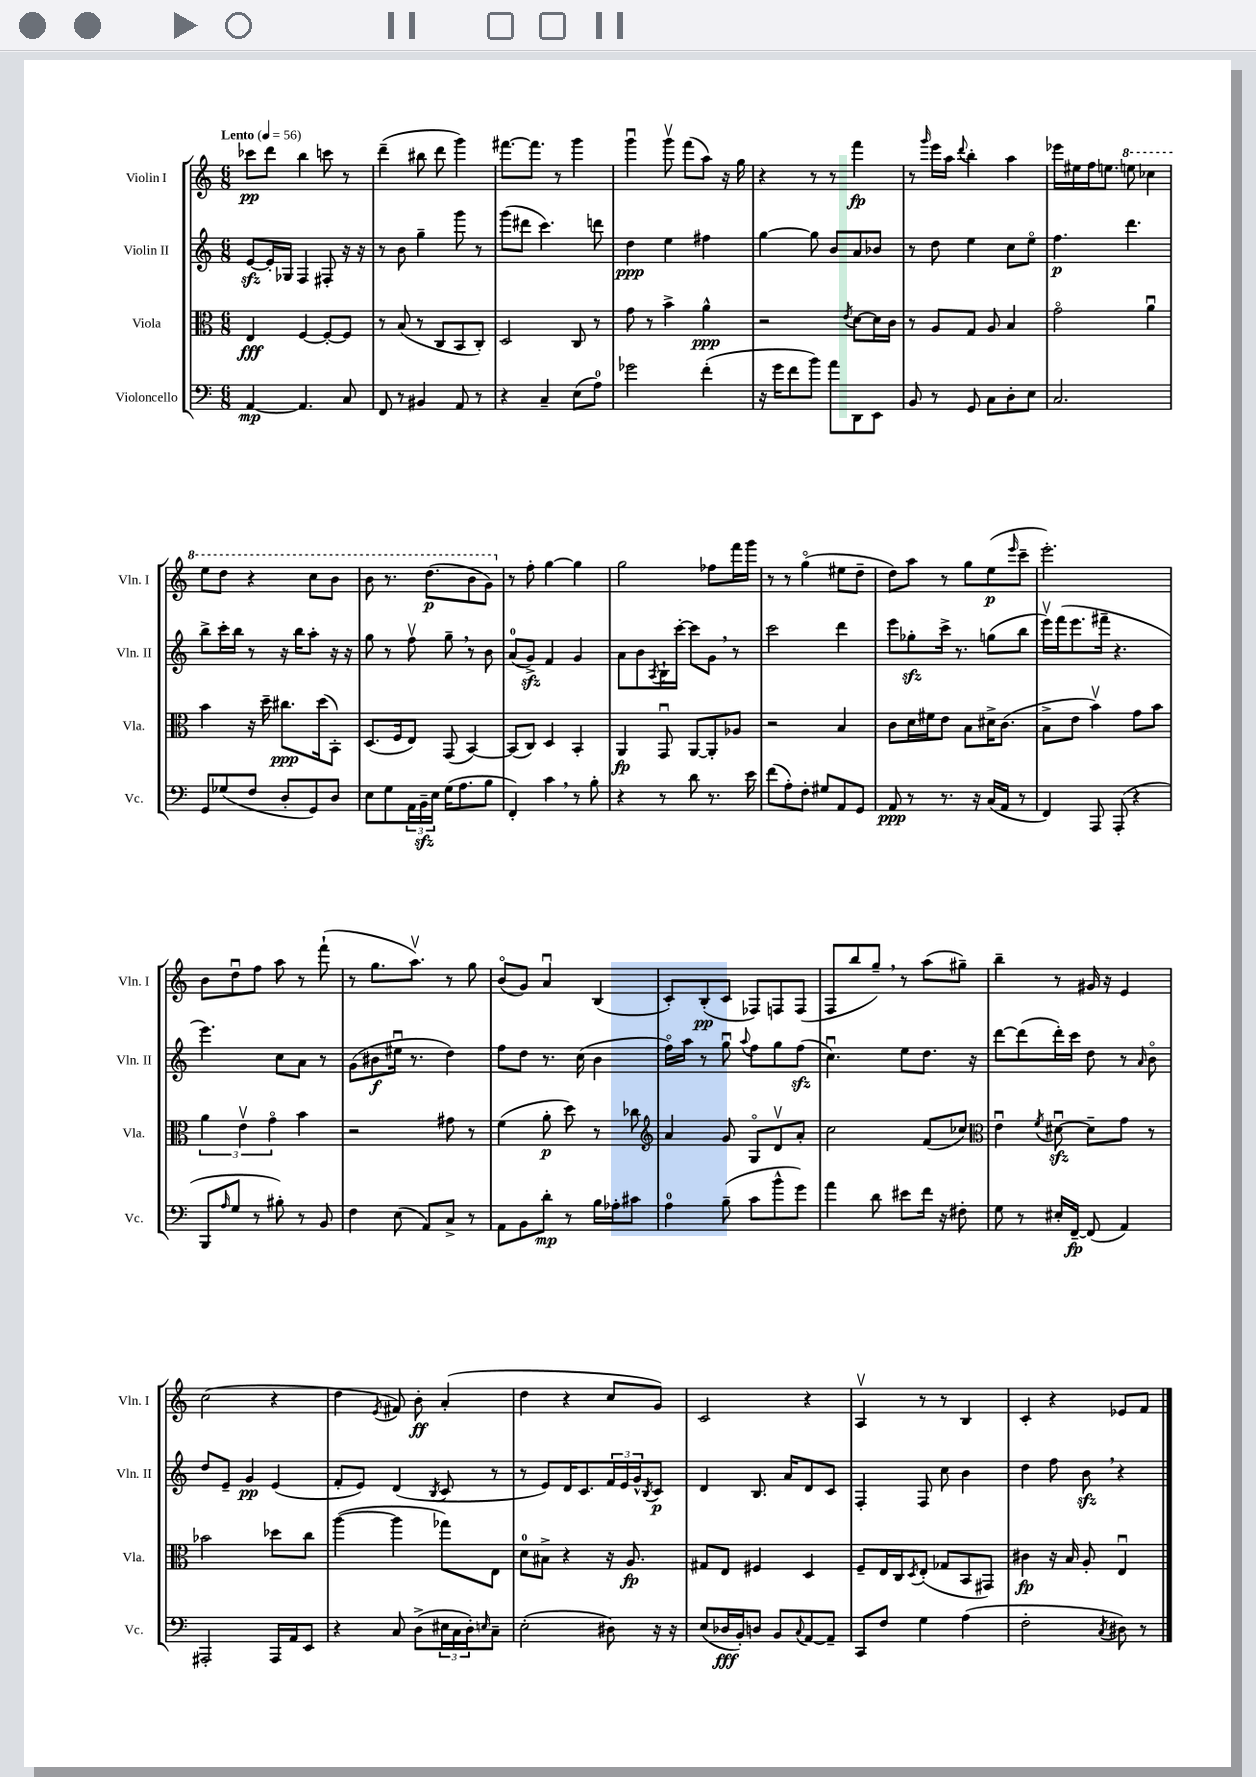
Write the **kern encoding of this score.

**kern	**dynam	**kern	**dynam	**kern	**dynam	**kern	**dynam
*part4	*part4	*part3	*part3	*part2	*part2	*part1	*part1
*staff4	*staff4	*staff3	*staff3	*staff2	*staff2	*staff1	*staff1
*I"Violoncello	*	*I"Viola	*	*I"Violin II	*	*I"Violin I	*
*I'Vc.	*	*I'Vla.	*	*I'Vln. II	*	*I'Vln. I	*
*clefF4	*	*clefC3	*	*clefG2	*	*clefG2	*
*k[]	*	*k[]	*	*k[]	*	*k[]	*
*M6/8	*	*M6/8	*	*M6/8	*	*M6/8	*
*MM56	*	*MM56	*	*MM56	*	*MM56	*
=1	=1	=1	=1	=1	=1	=1	=1
!	!	!	!	!	!	!LO:TX:a:B:t=Lento	!
[4AA/	mp	4E/	fff	[8ezz/L	.	8ccc-X\L	pp
.	.	.	.	16e'/L]	.	8ddd\J	.
.	.	.	.	16G-X/JJ	.	.	.
4.AA/]	.	[4F/	.	4F/	.	4bb\	.
.	.	8F'/L_	.	8F#X'/	.	8cccn\	.
8C/	.	8F/J]	.	16r	.	8r	.
.	.	.	.	16r	.	.	.
=2	=2	=2	=2	=2	=2	=2	=2
8FF/	.	8r	.	8r	.	(4ddd~\	.
8r	.	(8B/	.	8b\	.	.	.
4BB#X/	.	8r	.	4gg~\	.	8bb#X\	.
.	.	8C/L	.	.	.	8ddd\	.
8AA/	.	8BB/	.	8ggg\	.	4ggg\)	.
8r	.	8C'/J)	.	8r	.	.	.
=3	=3	=3	=3	=3	=3	=3	=3
4r	.	2D/	.	(8ggg\L	.	[8.fff#X\L	.
.	.	.	.	8ddd#X\J	.	.	.
.	.	.	.	.	.	8.fff#\J]	.
4C~/	.	.	.	4.ccc\)	.	.	.
.	.	.	.	.	.	8r	.
(8E\L	.	8C/	.	.	.	4ggg\	.
8A\J)	.	8r	.	8dddn\	.	.	.
=4	=4	=4	=4	=4	=4	=4	=4
2g-X\	.	8g\	.	4dd\	ppp	4gggu\	.
.	.	8r	.	.	.	.	.
.	.	4b^\	.	4ee\	.	8gggv\	.
.	.	.	.	.	.	(8fff\L	.
(4f'\	.	4a^^\	ppp	4ff#X\	.	8aa\J)	.
.	.	.	.	.	.	16r	.
.	.	.	.	.	.	16gg\	.
=5	=5	=5	=5	=5	=5	=5	=5
16r	.	2r	.	[4gg\	.	4r	.
16g\KL	.	.	.	.	.	.	.
8f\	.	.	.	.	.	.	.
8b\J)	.	.	.	8gg\]	.	8r	.
8a\L	.	.	.	8b/L	.	8r	.
.	.	8qe/	.	.	.	.	.
8DD\	.	[8d\L	.	8a/	.	4fff\	fp
8EE\J	.	16d\L]	.	8b-X/J	.	.	.
.	.	16c\JJ	.	.	.	.	.
=6	=6	=6	=6	=6	=6	=6	=6
8BB/	.	8r	.	8r	.	8r	.
.	.	.	.	.	.	16qqggg/	.
8r	.	8A/L	.	8dd\	.	16eee\LL	.
.	.	.	.	.	.	16aa\JJ	.
.	.	.	.	.	.	8qqddd/	.
8GG/	.	8G/J	.	4ee\	.	4bb'\	.
8C\L	.	8A/	.	.	.	.	.
8D'\	.	4B/	.	8cc\L	.	4aa\	.
8E\J	.	.	.	8ee\J	.	.	.
=7	=7	=7	=7	=7	=7	=7	=7
2.C/	.	2g\	.	4.ff\	p	16eee-X\LL	.
.	.	.	.	.	.	16ee#X\	.
.	.	.	.	.	.	16ff\J	.
.	.	.	.	.	.	8.een\J	.
*	*	*	*	*	*	*8va	*
.	.	.	.	4.ddd\	.	8eeen\	.
.	.	4au\	.	.	.	4ccc-X\	.
!!LO:LB:g=z
=8	=8	=8	=8	=8	=8	=8	=8
8GG/L	.	4b\	.	8bb^\L	.	8eee\L	.
(8G-X/	.	.	.	16ccc'\L	.	8ddd\J	.
.	.	.	.	16bb\JJ	.	.	.
8F/J	.	16r	.	8r	.	4r	.
.	.	16dd~\	.	.	.	.	.
8D'/L	.	8.cc#X\L	ppp	16r	.	.	.
.	.	.	.	16bb\KL	.	.	.
8GG/)	.	.	.	8aa'\J	.	8ccc\L	.
.	.	(16dd\k	.	.	.	.	.
8D/J	.	8BB'\J)	.	16r	.	8bb\J	.
.	.	.	.	16r	.	.	.
=9	=9	=9	=9	=9	=9	=9	=9
8E\L	.	(8.D/L	.	8gg\	.	8bb\	.
8G\	.	.	.	8r	.	8.r	.
.	.	16F/k	.	.	.	.	.
24AA\L	.	8E/J)	.	8ffv\	.	.	.
24BBzz~\	.	.	.	.	.	.	.
.	.	.	.	.	.	(8.ddd\L	p
24E\JJ	.	.	.	.	.	.	.
(16G\KL	.	(8GG/	.	8gg~,\	.	.	.
8.A\	.	.	.	.	.	.	.
.	.	[4BB/)	.	8r	.	8bb\	.
8B\J	.	.	.	8b\	.	8gg\J)	.
=10	=10	=10	=10	=10	=10	=10	=10
*	*	*	*	*	*	*X8va	*
4FF'/)	.	(8BB/L]	.	(8a/L	.	8r	.
.	.	8C/J)	.	8gzz^/J)	.	8ff'\	.
4c,\	.	4D/	.	4f/	.	[4gg\	.
8r	.	4BB'/	.	4g/	.	4gg\]	.
8B'\	.	.	.	.	.	.	.
=11	=11	=11	=11	=11	=11	=11	=11
4r	.	4AA/	fp	8a\L	.	2gg\	.
.	.	.	.	8b\	.	.	.
.	.	.	.	8qA/	.	.	.
8r	.	8GGu/	.	16B`\L	.	.	.
.	.	.	.	[16ccc'\JJ	.	.	.
8d\	.	[8AA/L	.	8ccc\L]	.	.	.
8.r	.	8AA'/]	.	8g,\J	.	8ff-X\L	.
.	.	8A-X/J	.	8r	.	16fff\L	.
16e\	.	.	.	.	.	16ggg\JJ	.
=12	=12	=12	=12	=12	=12	=12	=12
(8f\L	.	2r	.	2ccc\	.	8r	.
8A'\)	.	.	.	.	.	8r	.
8F'\J	.	.	.	.	.	(4gg\	.
8G#X/L	.	.	.	.	.	.	.
8AA/	.	4B/	.	4ddd\	.	8ee#X\L	.
8GG/J	.	.	.	.	.	8dd~\J	.
=13	=13	=13	=13	=13	=13	=13	=13
8AA/	ppp	8c\L	.	8eee\L	.	8dd\L)	.
8r	.	16d\L	.	8gg-Xzz'\	.	8aa\J	.
.	.	16f#X\J	.	.	.	.	.
8.r	.	8e\J	.	16ccc^\Jk	.	8r	.
.	.	.	.	8.r	.	.	.
.	.	8B\L	.	.	.	8gg\L	.
16r	.	.	.	.	.	.	.
(16C/LL	.	16d#X^\K	.	(8ggn\L	.	(8ee\	p
16AA/JJ	.	(8.c\J	.	.	.	.	.
.	.	.	.	.	.	16qqeee/	.
8r	.	.	.	8bb\J	.	8ccc~\J	.
=14	=14	=14	=14	=14	=14	=14	=14
4FF/)	.	8B^\L	.	16eeev\LL)	.	2.eee'\)	.
.	.	.	.	(16fff\J	.	.	.
.	.	8e\J	.	8.eee\	.	.	.
8AAA/	.	4bv\)	.	.	.	.	.
.	.	.	.	16fff#X~\Jk	.	.	.
(8AAA'/	.	.	.	4.r	.	.	.
4r	.	8g\L	.	.	.	.	.
.	.	8b\J	.	.	.	.	.
!!LO:LB:g=z
=15	=15	=15	=15	=15	=15	=15	=15
8BBB/L	.	6a\	.	4.eee\)	.	8b\L	.
16qqA/	.	.	.	.	.	.	.
8G/J	.	.	.	.	.	8ddu\	.
.	.	6ev\	.	.	.	.	.
8r	.	.	.	.	.	8ff\J	.
.	.	6g\	.	.	.	.	.
8B#X'\)	.	.	.	8cc\L	.	8aa\	.
8r	.	4b\	.	8a\J	.	8r	.
8BB/	.	.	.	8r	.	(8fff`\	.
=16	=16	=16	=16	=16	=16	=16	=16
4F\	.	2r	.	(8g\L	.	8r	.
.	.	.	.	8b#X\	f	8.gg\L	.
(8E\	.	.	.	16ee#Xu\Jk	.	.	.
.	.	.	.	8.r	.	8.aav\J)	.
8AA/L)	.	.	.	.	.	.	.
8C^/J	.	8g#X\	.	4dd\)	.	8r	.
8r	.	8r	.	.	.	8gg\	.
=17	=17	=17	=17	=17	=17	=17	=17
8AA\L	.	(4f\	.	8ff\L	.	(8b/L	.
8BB\	.	.	.	8dd\J	.	8g/J)	.
8d'\J	mp	8a'\	p	8.r	.	4au/	.
8r	.	8dd\)	.	.	.	.	.
.	.	.	.	(16cc\	.	.	.
16B\LL	.	8r	.	4b\	.	(4B/	.
16A-X'\J	.	.	.	.	.	.	.
8c#X\J	.	8cc-X\	.	.	.	.	.
=18	=18	=18	=18	=18	=18	=18	=18
*	*	*clefG2	*	*	*	*	*
4A\	.	4a/	.	16ff\LL)	.	8c'/L)	.
.	.	.	.	16aa\JJ	.	.	.
.	.	.	.	8r	.	(8B'/	pp
(8B~\	.	8g/	.	8ggu\	.	8c/J	.
.	.	.	.	8qqaa/	.	.	.
8c\L	.	8G/L	.	8ff\L	.	8F-X/L)	.
8b^^\	.	8dv/	.	8gg\	.	8Fn/	.
8g\J)	.	8a'/J	.	(8ffzz\J	.	(8F/J	.
=19	=19	=19	=19	=19	=19	=19	=19
4a\	.	2cc\	.	4.ccu\)	.	8F/L	.
.	.	.	.	.	.	8bb/	.
8d\	.	.	.	.	.	8gg~,/J)	.
8e#X\L	.	.	.	8ee\L	.	8r	.
16f\Jk	.	(8f/L	.	8.dd\J	.	(8aa\L	.
16r	.	.	.	.	.	.	.
8F#X'\	.	8cc-X/J)	.	.	.	8gg#X~\J)	.
.	.	.	.	16r	.	.	.
=20	=20	=20	=20	=20	=20	=20	=20
*	*	*clefC3	*	*	*	*	*
8G\	.	4eu\	.	[8ddd\L	.	4bb~\	.
8r	.	.	.	(8ddd\]	.	.	.
.	.	8qf/	.	.	.	.	.
16E#X'/LL	.	[8d#Xzzu\	.	16ddd'\L)	.	8r	.
[16FF~/JJ	fp	.	.	16ccc\JJ	.	.	.
(8FF/]	.	8d#~\L]	.	8dd\	.	16g#X/	.
.	.	.	.	.	.	16r	.
4AA/)	.	8g\J	.	8r	.	4e/	.
.	.	.	.	16qqa/	.	.	.
.	.	8r	.	8b\	.	.	.
!!LO:LB:g=z
=21	=21	=21	=21	=21	=21	=21	=21
2AAA#X'/	.	2b-X\	.	8dd/L	.	(2cc\	.
.	.	.	.	8e~/J	.	.	.
.	.	.	.	4g/	pp	.	.
16AAA#/LL	.	8dd-X\L	.	(4e/	.	4r	.
16AA/J	.	.	.	.	.	.	.
8EE/J	.	8cc\J	.	.	.	.	.
=22	=22	=22	=22	=22	=22	=22	=22
4r	.	([4aa\	.	8f'/L	.	4dd\	.
.	.	.	.	8e/J)	.	.	.
.	.	.	.	.	.	8qe/	.
8C/	.	4aa\]	.	(4d/	.	8f#X/)	.
(8D^\L	.	.	.	.	.	8b'\	ff
.	.	.	.	8qB/	.	.	.
24E#X\L	.	8gg-X\L)	.	8c/	.	(4a'/	.
24C\	.	.	.	.	.	.	.
24D'\J)	.	.	.	.	.	.	.
16qqEn/	.	.	.	.	.	.	.
8C~\J	.	8E\J	.	8r	.	.	.
=23	=23	=23	=23	=23	=23	=23	=23
(2E'\	.	8d\L	.	8r	.	4dd\	.
.	.	8B#X^\J	.	8e/L)	.	.	.
.	.	4r	.	16d/K	.	4r	.
.	.	.	.	8.c/	.	.	.
8D#X\)	.	16r	.	24f/L	.	8cc/L	.
.	.	.	.	24e/	.	.	.
.	.	8.A/	fp	.	.	.	.
.	.	.	.	24g^^/J	.	.	.
.	.	.	.	8qB/	.	.	.
16r	.	.	.	8c/J	p	8g/J)	.
16r	.	.	.	.	.	.	.
=24	=24	=24	=24	=24	=24	=24	=24
(8E/L	.	8G#X/L	.	4d/	.	2c/	.
16D-X/L	fff	8E/J	.	.	.	.	.
16BB'/J)	.	.	.	.	.	.	.
8Dn/J	.	4F#X/	.	8.B/	.	.	.
8BB/L	.	.	.	.	.	.	.
.	.	.	.	16a/KL	.	.	.
8qqC/	.	.	.	.	.	.	.
[8AA/	.	4D/	.	8d/	.	4r	.
8AA~/J]	.	.	.	8c/J	.	.	.
=25	=25	=25	=25	=25	=25	=25	=25
8CC/L	.	8F~/L	.	4F'/	.	4Av/	.
8F/J	.	16E/L	.	.	.	.	.
.	.	16C/J	.	.	.	.	.
.	.	8qD/	.	.	.	.	.
4G\	.	(8E'/J	.	8F/	.	8r	.
.	.	8G-X/L	.	8cc\	.	8r	.
(4A\	.	8BB/	.	4b\	.	4B/	.
.	.	8GG#X/J)	.	.	.	.	.
=26	=26	=26	=26	=26	=26	=26	=26
2F'\	.	4c#X\	fp	4dd\	.	4c'/	.
.	.	16r	.	8ff\	.	4r	.
.	.	16B/	.	.	.	.	.
.	.	8A'/	.	8bzz,\	.	.	.
8qC/	.	.	.	.	.	.	.
8D#X\)	.	4Eu/	.	4r	.	8e-X/L	.
8r	.	.	.	.	.	8f/J	.
==	==	==	==	==	==	==	==
*-	*-	*-	*-	*-	*-	*-	*-
